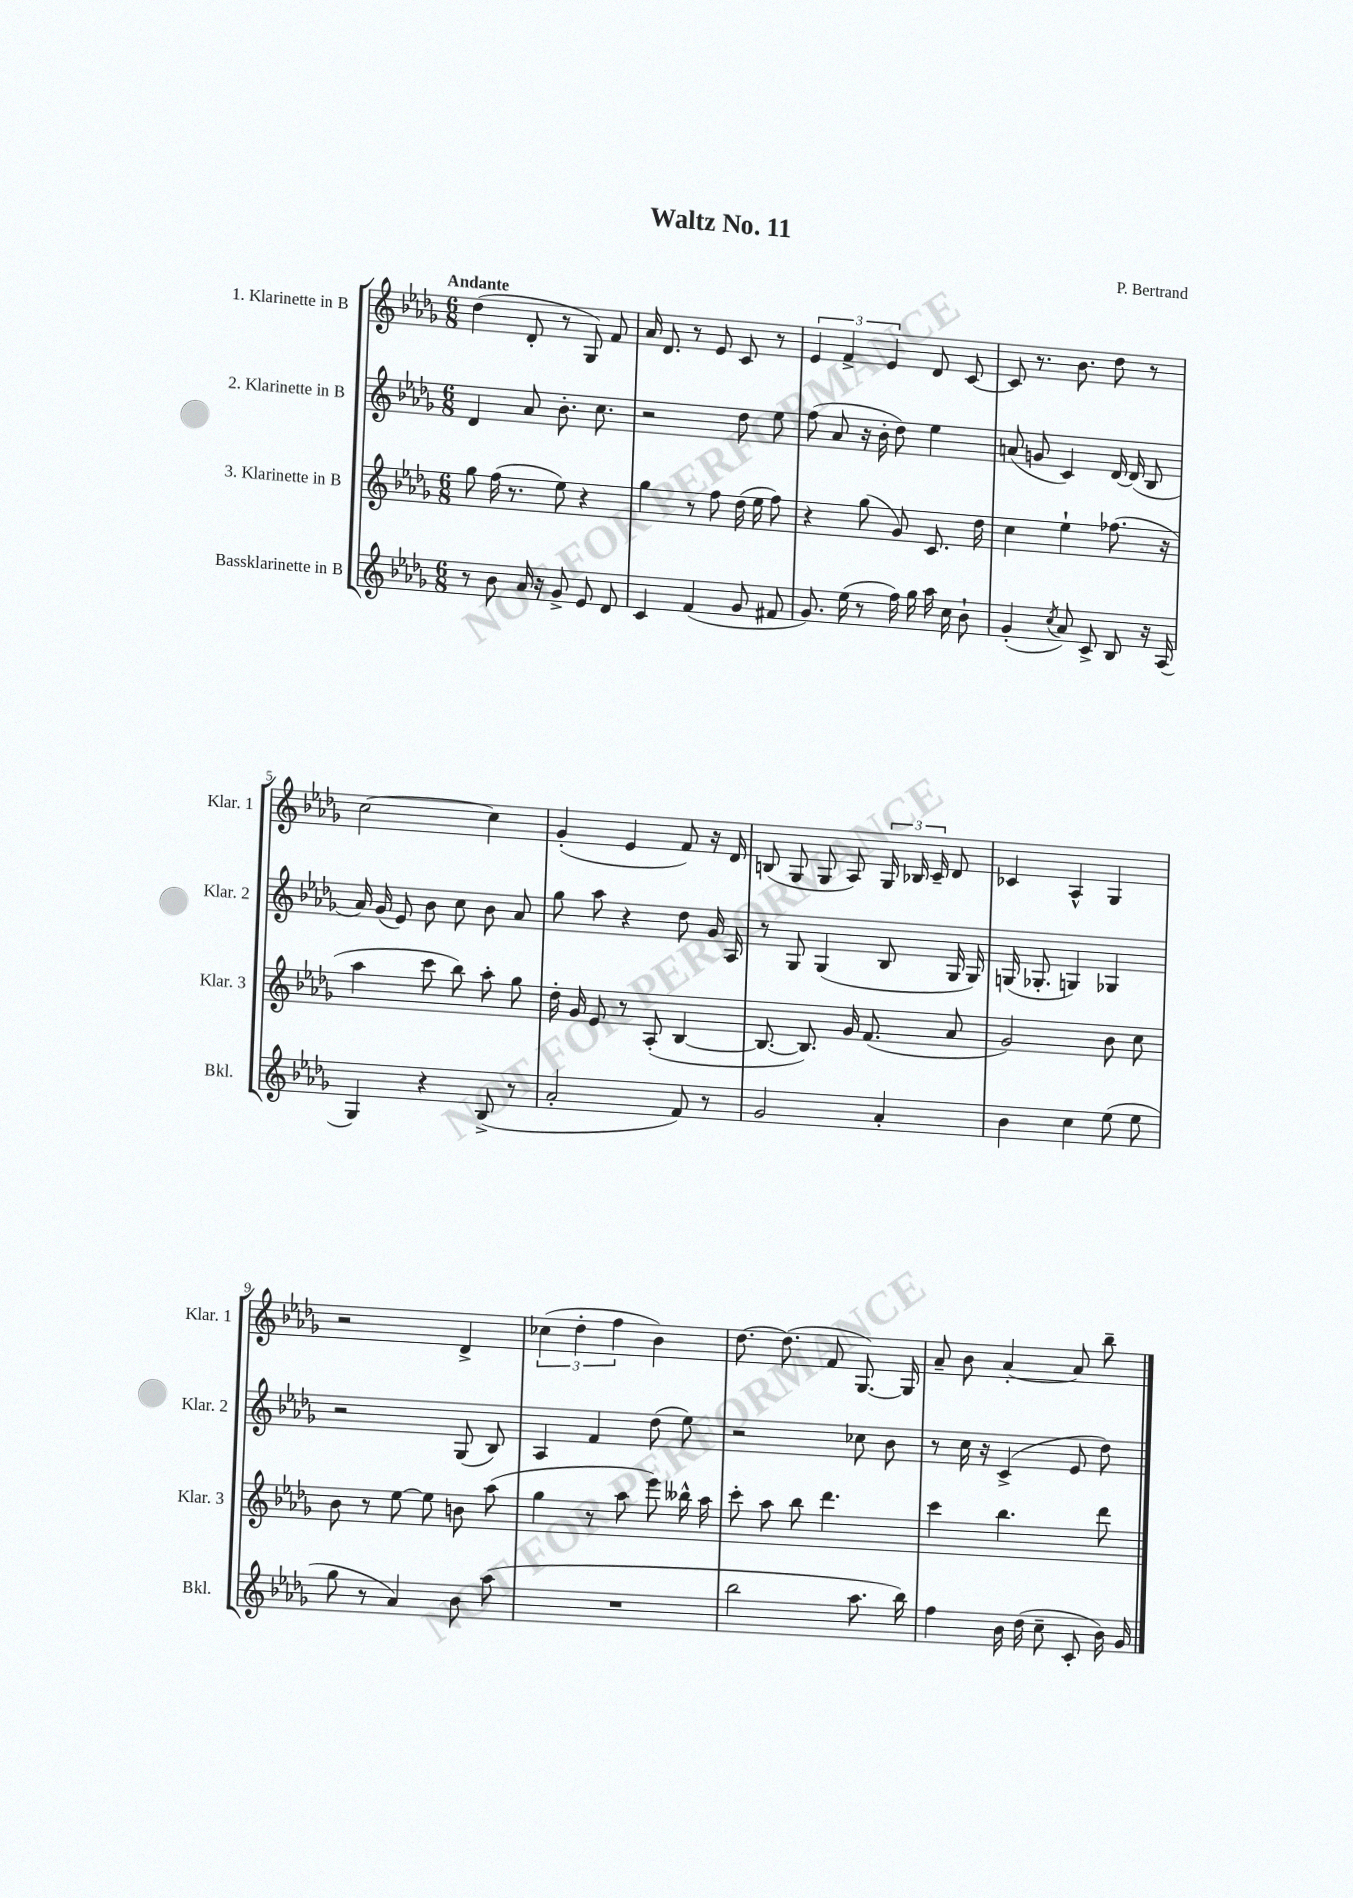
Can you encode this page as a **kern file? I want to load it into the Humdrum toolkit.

**kern	**kern	**kern	**kern
*part4	*part3	*part2	*part1
*staff4	*staff3	*staff2	*staff1
*I"Bassklarinette in B	*I"3. Klarinette in B	*I"2. Klarinette in B	*I"1. Klarinette in B
*I'Bkl.	*I'Klar. 3	*I'Klar. 2	*I'Klar. 1
*clefG2	*clefG2	*clefG2	*clefG2
*k[b-e-a-d-g-]	*k[b-e-a-d-g-]	*k[b-e-a-d-g-]	*k[b-e-a-d-g-]
*M6/8	*M6/8	*M6/8	*M6/8
=1	=1	=1	=1
!	!	!	!LO:TX:a:B:t=Andante
8r	8gg-\	4d-/	(4dd-\
8b-\	(16ff\	.	.
.	8.r	.	.
16a-/	.	8a-/	8d-'/
16r	.	.	.
8g-^/	8ee-\)	8.b-'\	8r
8e-/	4r	.	8G-/)
.	.	8.cc\	.
8d-/	.	.	8f/
=2	=2	=2	=2
4c/	4gg-\	2r	16a-/
.	.	.	8.d-/
(4f/	8r	.	8r
.	8ff\	.	8e-/
8g-/	(16dd-\	8dd-\	8c/
.	16ee-\	.	.
8f#X/	8ff\)	8ee-\	8r
=3	=3	=3	=3
8.g-/)	4r	(8ff\	6e-/
.	.	8a-/	.
.	.	.	6f^/
(16ee-\	.	.	.
8r	(8gg-\	16r	.
.	.	16b-'\	.
.	.	.	6e-/
16ff\)	8g-/)	8dd-\)	.
16gg-\	.	.	.
16aa-\	8.c/	4ee-\	8d-/
16cc\	.	.	.
8b-`\	.	.	[8c/
.	16dd-\	.	.
=4	=4	=4	=4
(4g-'/	4cc\	(8an/	8c/]
.	.	8gn/	8.r
8qcc/	.	.	.
8a-/)	4ee-`\	4c/)	.
.	.	.	8.b-\
8c^/	.	.	.
8B-/	(8.ff-X\	[16d-/	8dd-\
.	.	(16d-/]	.
16r	.	8B-/	8r
(16A-/	16r	.	.
!!LO:LB:g=z
=5	=5	=5	=5
4G-/)	4aa-\	16a-/)	[2cc\
.	.	(16g-/	.
.	.	8e-/)	.
4r	8ccc\	8b-\	.
.	8bb-\)	8cc\	.
(8B-^/	8aa-'\	8b-\	4cc\]
8r	8gg-\	8a-/	.
=6	=6	=6	=6
2a-'/	16dd-'\	8gg-\	(4g-'/
.	16g-/	.	.
.	8e-/	8aa-\	.
.	8r	4r	4e-/
.	(8A-'/	.	.
8f/)	[4B-/	8dd-\	8f/)
8r	.	16g-/	16r
.	.	16A-/	16d-/
=7	=7	=7	=7
2g-/	8.B-/_	8r	(8Bn/
.	.	8G-/	8G-/
.	8.B-/])	.	.
.	.	(4G-/	8G-/
.	16g-/	.	8A-/)
.	(8.f/	.	.
4a-'/	.	8B-/	24G-/
.	.	.	24B-X/
.	.	.	24c~/
.	8a-/	16G-/	8d-/
.	.	16G-/)	.
=8	=8	=8	=8
4b-\	2g-/)	(16Gn/	4c-X/
.	.	8.G-X'/	.
4cc\	.	4Gn/)	4A-^^/
(8ee-\	8b-\	4G-X/	4G-/
8ee-\	8cc\	.	.
!!LO:LB:g=z
=9	=9	=9	=9
8gg-\	8b-\	2r	2r
8r	8r	.	.
4a-/)	[8ee-\	.	.
.	8ee-\]	.	.
8b-\	8bn\	(8G-/	4d-^/
(8aa-\	(8aa-\	8B-/)	.
=10	=10	=10	=10
2.r	4gg-\	4A-/	(6cc-X\
.	.	.	6dd-'\
.	8r	4f/	.
.	.	.	6ff\
.	8aa-\	.	.
.	8eee-\)	(8dd-\	4b-\)
.	16bb--X^^\	8ee-\)	.
.	16aa-\	.	.
=11	=11	=11	=11
2bb-\	8ccc'\	2r	[8.dd-\
.	8aa-\	.	.
.	.	.	(8.dd-\]
.	8bb-\	.	.
.	4.ddd-\	.	8f/
8.aa-\	.	8cc-X\	[8.G-/)
.	.	8b-\	.
16bb-\)	.	.	16G-/]
=12	=12	=12	=12
4ff\	4ccc\	8r	8a-~/
.	.	16cc\	8b-\
.	.	16r	.
16b-\	4.bb-\	(4c^/	[4a-'/
(16dd-\	.	.	.
8cc~\	.	.	.
8c'/	.	8e-/	8a-/]
16b-\)	8ddd-\	8dd-\)	8bb-~\
16g-/	.	.	.
==	==	==	==
*-	*-	*-	*-
